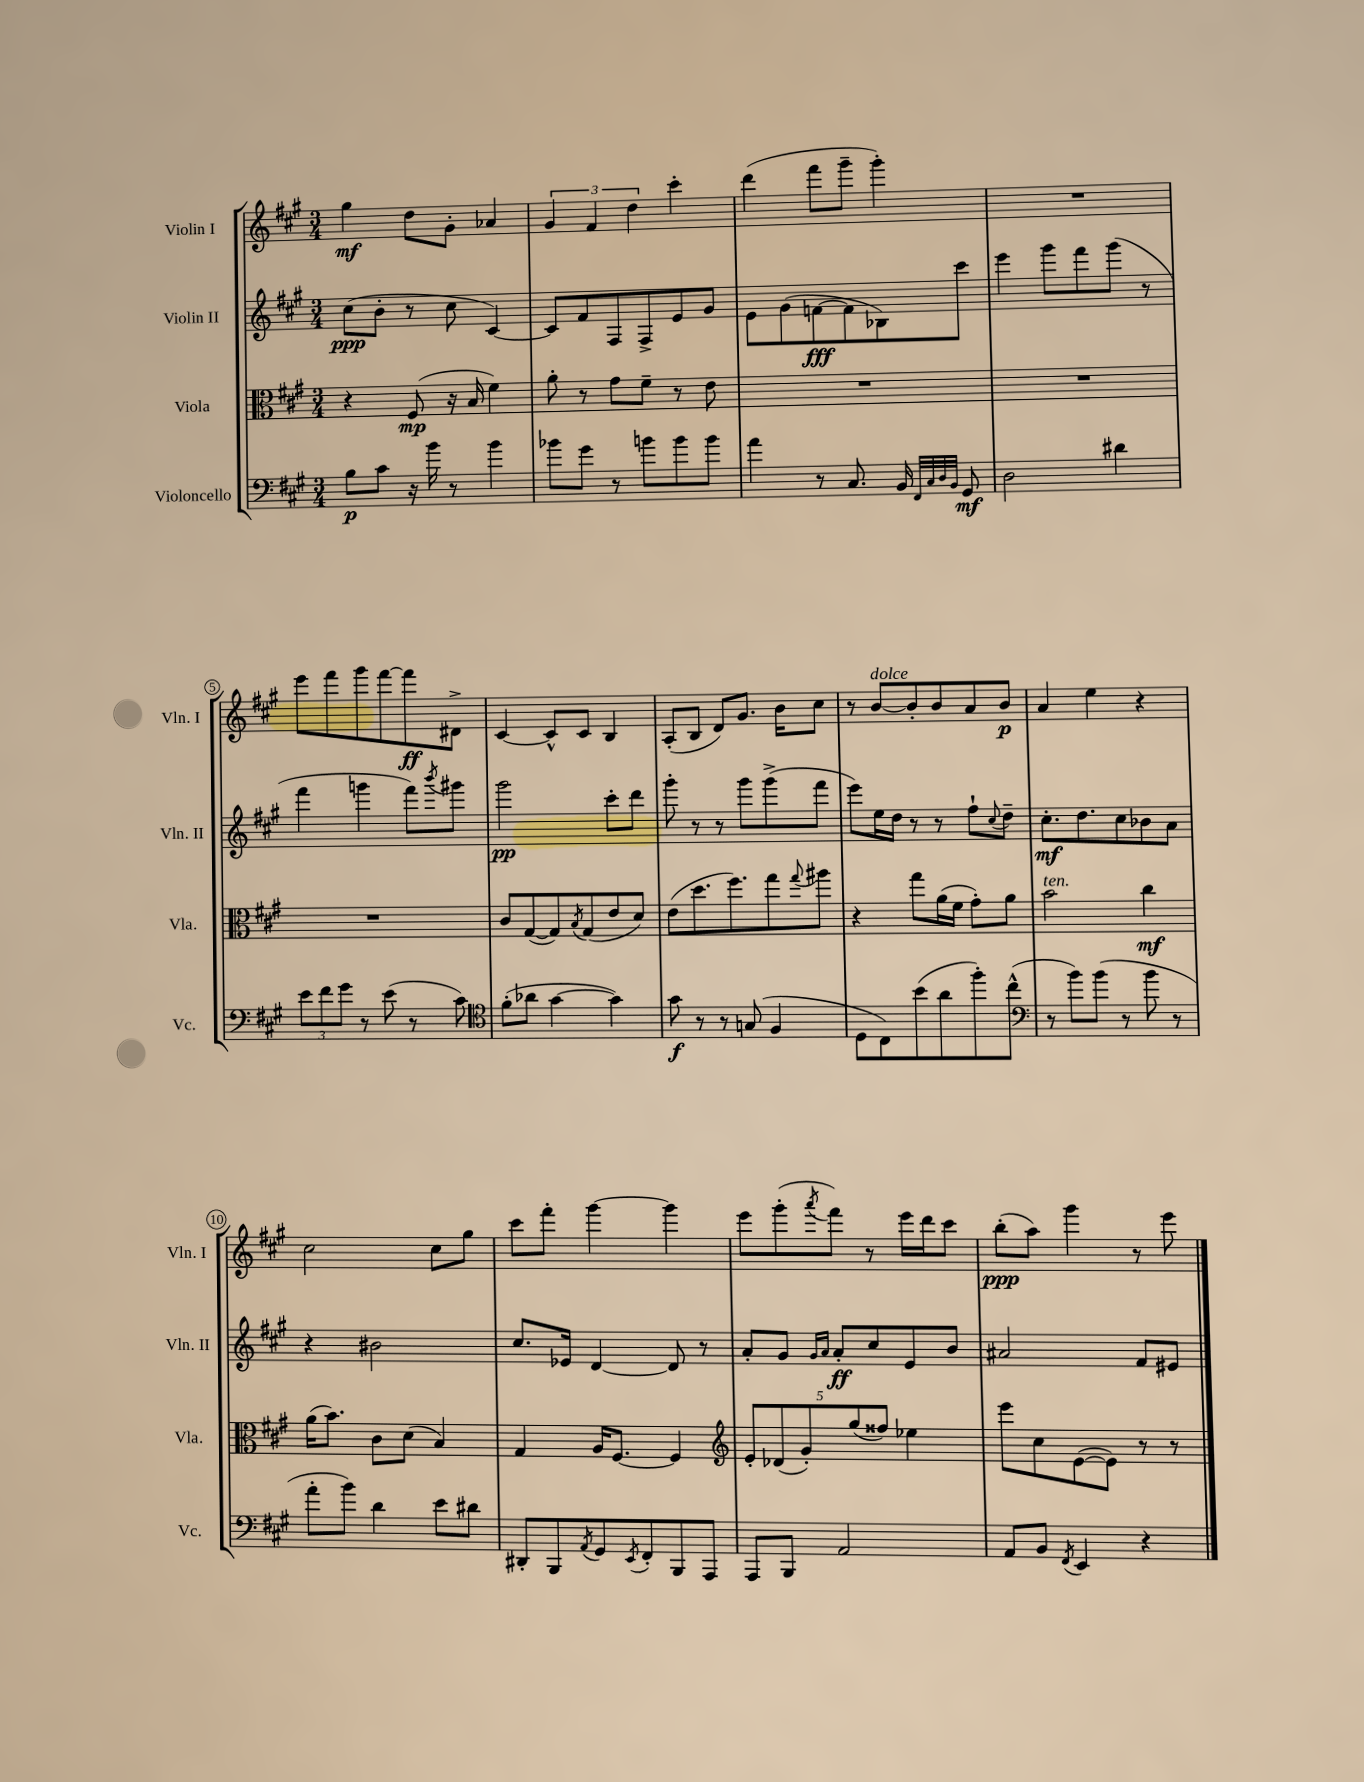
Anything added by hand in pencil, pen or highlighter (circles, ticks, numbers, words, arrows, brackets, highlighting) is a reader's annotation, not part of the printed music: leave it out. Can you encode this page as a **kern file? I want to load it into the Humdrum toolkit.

**kern	**dynam	**kern	**dynam	**kern	**dynam	**kern	**dynam
*part4	*part4	*part3	*part3	*part2	*part2	*part1	*part1
*staff4	*staff4	*staff3	*staff3	*staff2	*staff2	*staff1	*staff1
*I"Violoncello	*	*I"Viola	*	*I"Violin II	*	*I"Violin I	*
*I'Vc.	*	*I'Vla.	*	*I'Vln. II	*	*I'Vln. I	*
*clefF4	*	*clefC3	*	*clefG2	*	*clefG2	*
*k[f#c#g#]	*	*k[f#c#g#]	*	*k[f#c#g#]	*	*k[f#c#g#]	*
*M3/4	*	*M3/4	*	*M3/4	*	*M3/4	*
=1	=1	=1	=1	=1	=1	=1	=1
8B\L	p	4r	.	(8cc#\L	ppp	4gg#\	mf
8c#\J	.	.	.	8b'\J	.	.	.
16r	.	(8F#/	mp	8r	.	8dd\L	.
16b\	.	.	.	.	.	.	.
8r	.	16r	.	8cc#\	.	8g#'\J	.
.	.	16B/	.	.	.	.	.
4b\	.	4f#\)	.	[4c#/)	.	4a-X/	.
=2	=2	=2	=2	=2	=2	=2	=2
8b-X\L	.	8a'\	.	8c#/L]	.	6g#/	.
8g#\J	.	8r	.	8f#/	.	.	.
.	.	.	.	.	.	6f#/	.
8r	.	8g#\L	.	8F#/	.	.	.
.	.	.	.	.	.	6dd\	.
8bn\L	.	8f#~\J	.	8F#^/	.	.	.
8b\	.	8r	.	8e/	.	4ccc#'\	.
8b\J	.	8e\	.	8g#/J	.	.	.
=3	=3	=3	=3	=3	=3	=3	=3
4a\	.	2.r	.	8e\L	.	(4ddd\	.
.	.	.	.	(8g#\	.	.	.
8r	.	.	.	[8fn\	fff	8fff#\L	.
8.C#/	.	.	.	8f\]	.	8ggg#~\J	.
.	.	.	.	8B-X\)	.	4ggg#'\)	.
16BB/	.	.	.	.	.	.	.
32qqFF#/LLL	.	.	.	.	.	.	.
32qqC#/	.	.	.	.	.	.	.
32qqD/	.	.	.	.	.	.	.
32qqBB/JJJ	.	.	.	.	.	.	.
8GG#/	mf	.	.	8ccc#\J	.	.	.
=4	=4	=4	=4	=4	=4	=4	=4
2D\	.	2.r	.	4eee\	.	2.r	.
.	.	.	.	8ggg#\L	.	.	.
.	.	.	.	8fff#\	.	.	.
4d#X\	.	.	.	(8ggg#\J	.	.	.
.	.	.	.	8r	.	.	.
!!LO:LB:g=z
=5	=5	=5	=5	=5	=5	=5	=5
12e\L	.	2.r	.	4fff#\	.	8eee\L	.
12f#\	.	.	.	.	.	.	.
.	.	.	.	.	.	8fff#\	.
12g#\J	.	.	.	.	.	.	.
8r	.	.	.	4gggn\	.	8ggg#\	.
(8e\	.	.	.	.	.	[8fff#\	.
8r	.	.	.	8fff#\L)	.	8fff#\]	ff
.	.	.	.	8qbbb/	.	.	.
8c#\)	.	.	.	8ggg#X\J	.	8d#X^\J	.
=6	=6	=6	=6	=6	=6	=6	=6
*clefC4	*	*	*	*	*	*	*
(8f#'\L	.	8c#/L	.	2ggg#\	pp	[4c#/	.
8a-X\J	.	([8G#/	.	.	.	.	.
[4g#\	.	8G#/])	.	.	.	8c#^^/L]	.
.	.	8qB/	.	.	.	.	.
.	.	(8G#/	.	.	.	8c#/J	.
4g#\])	.	8e/	.	8ccc#'\L	.	4B/	.
.	.	8d/J)	.	8ddd\J	.	.	.
=7	=7	=7	=7	=7	=7	=7	=7
8g#\	f	(8e\L	.	8ggg#'\	.	(8A'/L	.
8r	.	8.dd\	.	8r	.	8B/J	.
8r	.	.	.	8r	.	8d/L)	.
.	.	8.ff#\)	.	.	.	.	.
(8Gn/	.	.	.	8ggg#\L	.	8.g#/J	.
4F#/	.	8gg#\	.	(8ggg#^\	.	.	.
.	.	.	.	.	.	16b\KL	.
.	.	8qqgg#/	.	.	.	.	.
.	.	8aa#X\J	.	8fff#\J	.	8cc#\J	.
=8	=8	=8	=8	=8	=8	=8	=8
8D\L	.	4r	.	8eee\L)	.	8r	.
!	!	!	!	!	!	!LO:TX:a:i:t=dolce	!
8C#\)	.	.	.	16ee\L	.	[8b/L	.
.	.	.	.	16dd\JJ	.	.	.
(8b\	.	8gg#\L	.	8r	.	8b'/]	.
8a\	.	(16a\L	.	8r	.	8b/	.
.	.	16f#\JJ	.	.	.	.	.
8ff#'\)	.	8g#'\L)	.	8ff#`\L	.	8a/	.
.	.	.	.	8qqcc#/	.	.	.
(8cc#^^\J	.	8a\J	.	8dd~\J	.	8b/J	p
=9	=9	=9	=9	=9	=9	=9	=9
*clefF4	*	*	*	*	*	*	*
!	!	!LO:TX:a:i:t=ten.	!	!	!	!	!
8r	.	2b\	.	8.cc#'\L	mf	4a/	.
8b\L)	.	.	.	.	.	.	.
.	.	.	.	8.dd\	.	.	.
(8b\J	.	.	.	.	.	4ee\	.
8r	.	.	.	8cc#\	.	.	.
8b\	.	4cc#\	mf	8b-X\	.	4r	.
8r	.	.	.	8a\J	.	.	.
!!LO:LB:g=z
=10	=10	=10	=10	=10	=10	=10	=10
8a'\L	.	(16a\KL	.	4r	.	2cc#\	.
.	.	8.b\J)	.	.	.	.	.
8b\J)	.	.	.	.	.	.	.
4d\	.	8c#\L	.	2b#X\	.	.	.
.	.	(8d\J	.	.	.	.	.
8e\L	.	4B/)	.	.	.	8cc#\L	.
8d#X\J	.	.	.	.	.	8gg#\J	.
=11	=11	=11	=11	=11	=11	=11	=11
8DD#X'/L	.	4G#/	.	8.cc#/L	.	8ccc#\L	.
8BBB/	.	.	.	.	.	8fff#'\J	.
.	.	.	.	16e-X/Jk	.	.	.
8qAA/	.	.	.	.	.	.	.
8GG#/	.	16A/KL	.	[4d/	.	[4ggg#\	.
.	.	[8.F#/J	.	.	.	.	.
8qEE/	.	.	.	.	.	.	.
8FF#'/	.	.	.	.	.	.	.
8BBB/	.	4F#/]	.	8d/]	.	4ggg#\]	.
8AAA/J	.	.	.	8r	.	.	.
=12	=12	=12	=12	=12	=12	=12	=12
*	*	*clefG2	*	*	*	*	*
8AAA/L	.	10e'/L	.	8a'/L	.	8eee\L	.
.	.	(10d-X/	.	.	.	.	.
8BBB/J	.	.	.	8g#/J	.	(8ggg#'\	.
.	.	10g#'/)	.	.	.	.	.
.	.	.	.	16qqg#/LL	.	.	.
.	.	.	.	16qqa/JJ	.	8qaaa/	.
2AA/	.	.	.	8a'/L	ff	8fff#\J)	.
.	.	(10gg#/	.	.	.	.	.
.	.	.	.	8cc#/	.	8r	.
.	.	10ff##X/J)	.	.	.	.	.
.	.	4ee-X\	.	8e/	.	16eee\LL	.
.	.	.	.	.	.	16ddd\J	.
.	.	.	.	8b/J	.	8ccc#\J	.
=13	=13	=13	=13	=13	=13	=13	=13
8AA/L	.	8eee\L	.	2a#X/	.	(8bb'\L	ppp
8BB/J	.	8cc#\	.	.	.	8aa\J)	.
8qFF#/	.	.	.	.	.	.	.
4EE/	.	([8e\	.	.	.	4ggg#\	.
.	.	8e\J])	.	.	.	.	.
4r	.	8r	.	8f#/L	.	8r	.
.	.	8r	.	8e#X/J	.	8eee\	.
==	==	==	==	==	==	==	==
*-	*-	*-	*-	*-	*-	*-	*-
